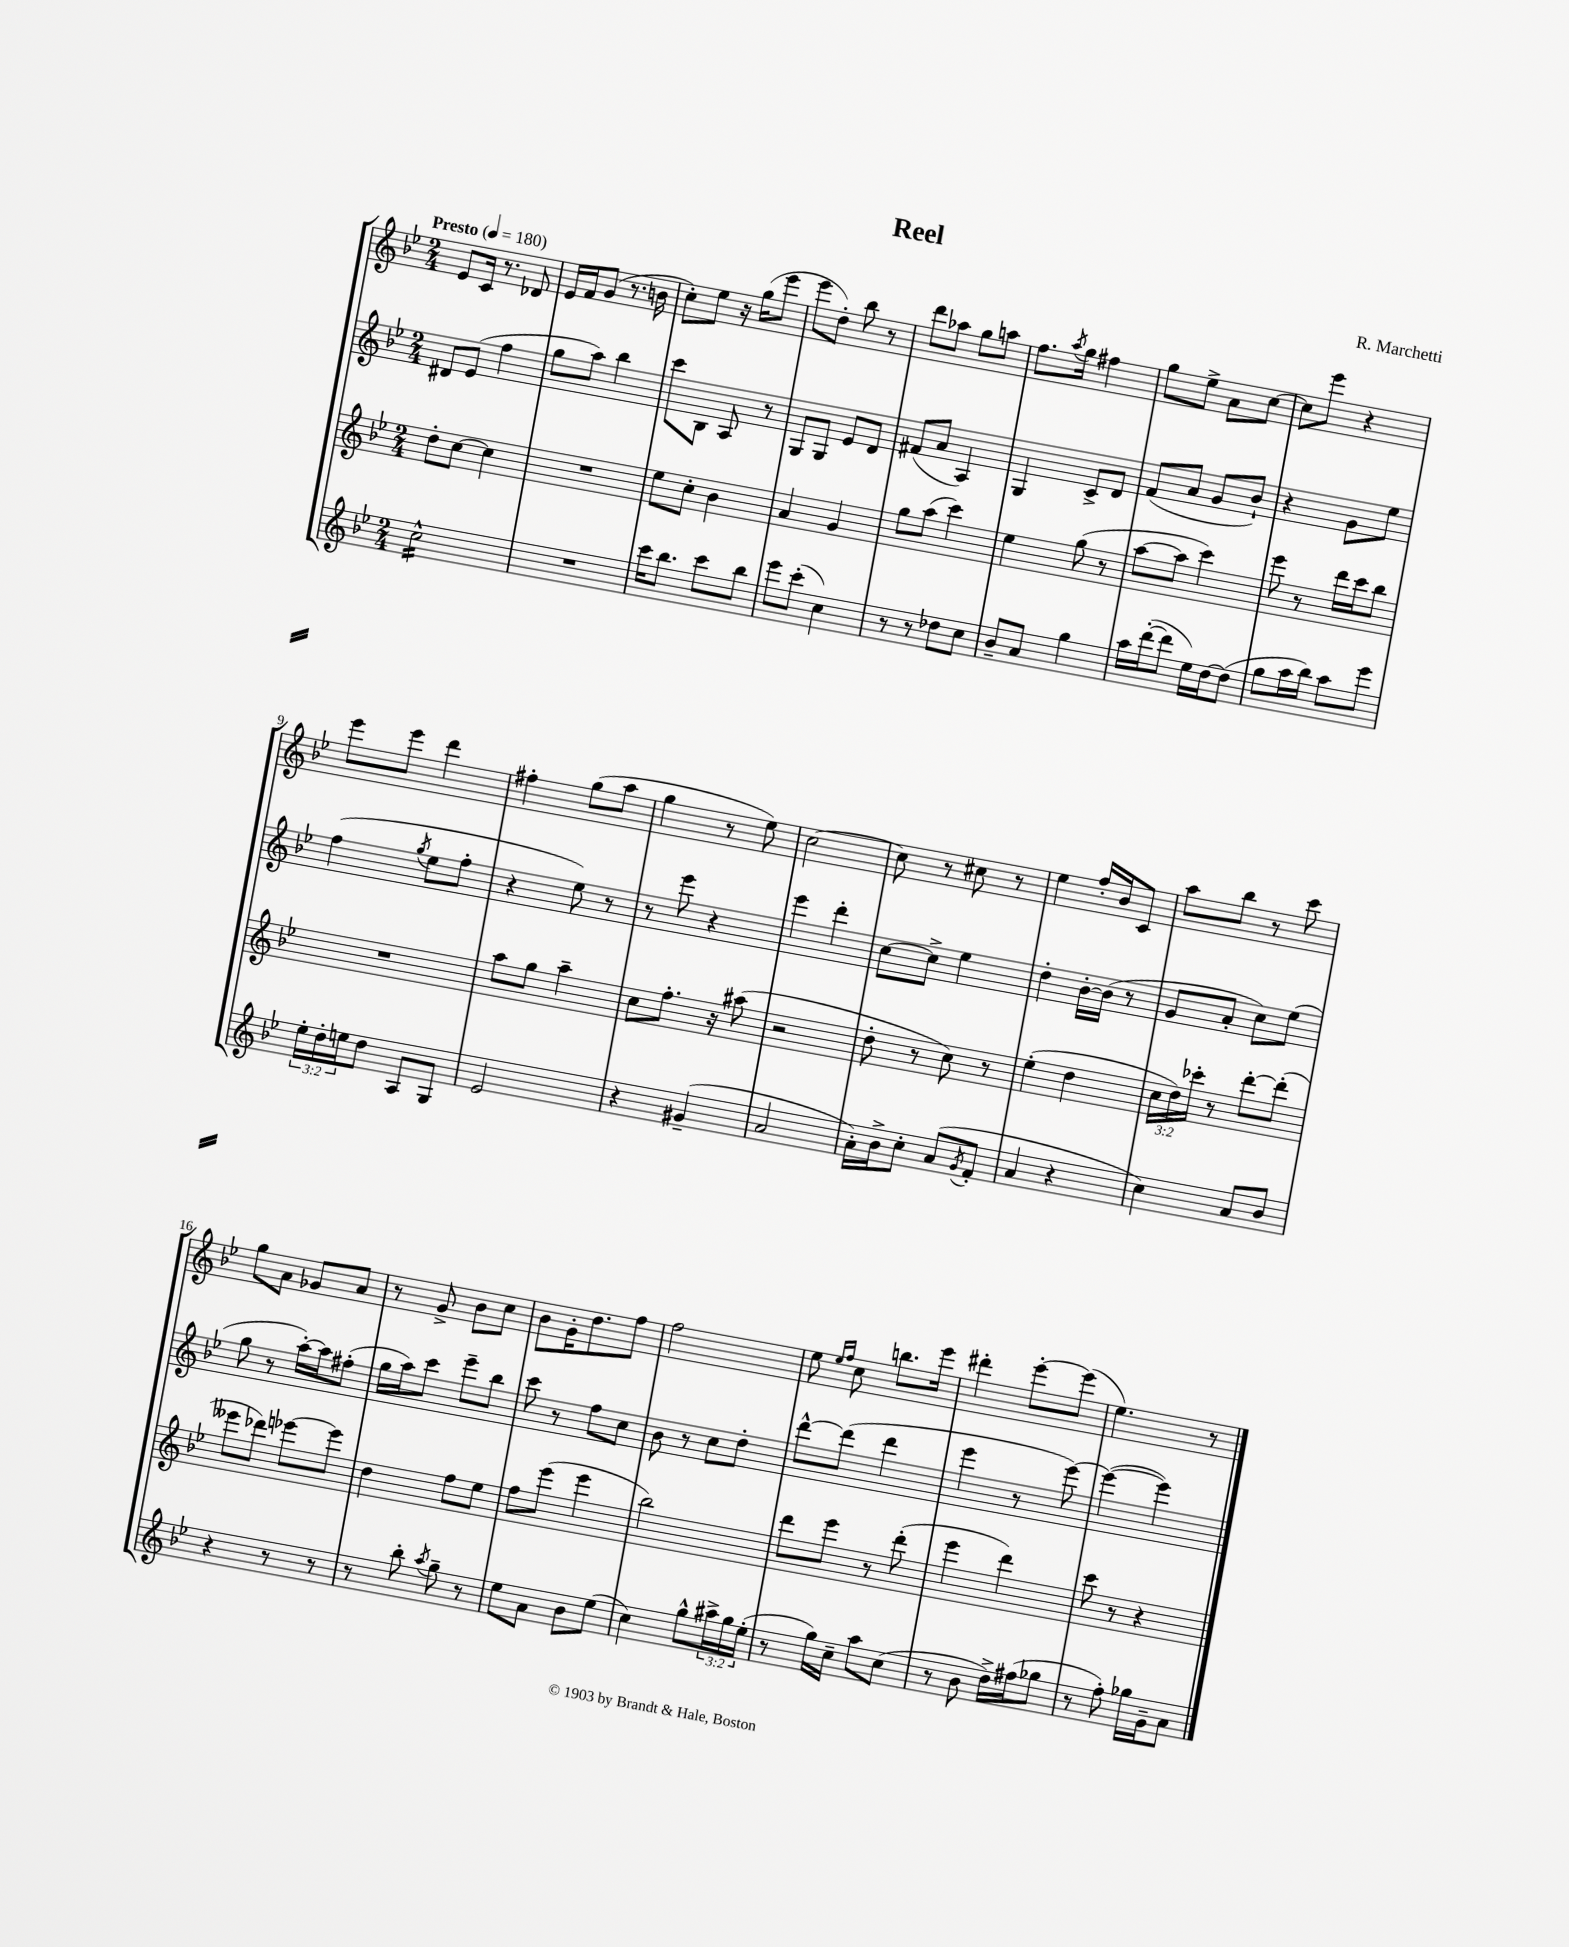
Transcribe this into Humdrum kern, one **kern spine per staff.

**kern	**kern	**kern	**kern
*staff4	*staff3	*staff2	*staff1
*clefG2	*clefG2	*clefG2	*clefG2
*k[b-e-]	*k[b-e-]	*k[b-e-]	*k[b-e-]
*M2/4	*M2/4	*M2/4	*M2/4
*MM180	*MM180	*MM180	*MM180
2cc^^\	8dd'\L	8d#/L	8e-/L
.	[8cc\J	(8e-/J	16c/Jk
.	.	.	8.r
.	4cc\]	4ff\	.
.	.	.	8d-/
=	=	=	=
2r	2r	8gg\L	16e-/LL
.	.	.	16f/J
.	.	8aa\J)	(8g/J
.	.	4bb-\	8.r
.	.	.	16b\
=	=	=	=
16ccc\LK	8ee-\L	8ccc\L	8cc'\L)
8.bb-\J	.	.	.
.	8cc'\J	8B-\J	8ee-\J
8ccc\L	4b-\	8A/	16r
.	.	.	(16gg\LK
8bb-\J	.	8r	8eee-\J
=	=	=	=
8eee-\L	4a/	8G/L	8eee-\L
(8ccc'\J	.	8G/J	8dd'\J)
4cc\)	4g/	8e-/L	8bb-\
.	.	8d/J	8r
=	=	=	=
8r	8gg\L	(8f#/L	8ddd\L
8r	(8aa\J	8a/J	8aa-\J
8dd-\L	4ccc\)	4A/)	8gg\L
8cc\J	.	.	8aa\J
=	=	=	=
8b-~/L	4ee-\	4G/	8.ff\L
8a/J	.	.	.
.	.	.	8qaa/
.	.	.	16gg\Jk
4gg\	(8gg\	8c^/L	4ff#\
.	8r	8d/J	.
=	=	=	=
16aa\LL	[8aa\L	(8f/L	8gg\L
([16ddd'\J	.	.	.
8ddd\]J	8aa\]J	8a/J	8ee-^\J
16ee-\LL)	4ccc\)	8g/L	8a\L
[16dd\J	.	.	.
(8dd\]J	.	8b-`/J)	[8cc\J
=	=	=	=
8gg\L	8eee-\	4r	8cc\]L
16aa\L	8r	.	8eee-\J
16bb-\JJ)	.	.	.
8aa\L	16ddd\LL	8g\L	4r
.	16ccc\J	.	.
8eee-\J	8bb-\J	8ee-\J	.
=	=	=	=
24ee-'\LL	2r	(4ff\	8eee-\L
24dd'\	.	.	.
24ee\J	.	.	.
8dd\J	.	.	8eee-\J
.	.	8qgg/	.
8A/L	.	8ee-\L	4ddd\
8G/J	.	8ff'\J	.
=	=	=	=
2e-/	8aa\L	4r	4ff#'\
.	8gg\J	.	.
.	4aa~\	8ee-\)	(8gg\L
.	.	8r	8aa\J
=	=	=	=
4r	8cc\L	8r	4gg\
.	8.ff'\J	8eee-\	.
(4g#~/	.	4r	8r
.	16r	.	.
.	(8aa#\	.	8ee-\)
=	=	=	=
2a/	2r	4eee-\	[2cc\
.	.	4ddd'\	.
=	=	=	=
16a'\LL)	8dd'\	[8cc\L	8cc\]
16b-^\J	.	.	.
8cc'\J	8r	8cc^\]J	8r
(8a/L	8cc\)	4ee-\	8cc#\
8qg/	.	.	.
8f'/J	8r	.	8r
=	=	=	=
4a/	(4ee-'\	4dd'\	4ee-\
4r	4dd\	[16b-'\LL	16ff'/LL
.	.	(16b-\]JJ	16b-/J
.	.	8r	8c/J
=	=	=	=
4cc\)	24cc\LL	8g/L	8aa\L
.	24dd\)	.	.
.	24ccc-'\JJ	.	.
.	8r	8a'/J	8bb-\J
8a/L	[8ddd'\L	8cc\L)	8r
8b-/J	(8ddd'\]J	(8ee-\J	8ccc\
=	=	=	=
4r	8eee--\L	8gg\	8gg\L
.	8ddd-\J)	8r	8a\J
8r	[8eee-\L	[16aa'\LL)	8g-/L
.	.	16aa\]J	.
8r	8eee-\]J	(8ff#'\J	8a/J
=	=	=	=
8r	4dd\	16gg\LL	8r
.	.	16aa\J)	.
8bb-'\	.	8ccc\J	8g^/
8qaa/	.	.	.
8gg~\	8ff\L	8eee-~\L	8b-\L
8r	8ee-\J	8bb-\J	8cc\J
=	=	=	=
8ee-\L	8ff\L	8ccc\	8b-\L
8a\J	(8eee-\J	8r	16g'\K
.	.	.	8.dd\
8b-\L	4eee-\	8ff\L	.
(8ee-\J	.	8cc\J	8ff\J
=	=	=	=
4cc\)	2bb-\)	8b-\	2ff\
.	.	8r	.
8gg^^\L	.	8cc\L	.
24aa#^\L	.	8dd'\J	.
24gg\	.	.	.
(24ee-'\JJ	.	.	.
=	=	=	=
8r	8ddd\L	[8ddd^^\L	8ee-\
.	.	.	16qqee-/LL
.	.	.	16qqff/JJ
16gg\LL)	8eee-\J	(8ddd\]J	8cc\
16cc~\JJ	.	.	.
8aa\L	8r	4ddd\	8.bb\L
(8cc\J	(8ddd'\	.	.
.	.	.	16eee-\Jk
=	=	=	=
8r	4eee-\	4eee-\	4ddd#'\
8b-\	.	.	.
16dd^\LL)	4ddd\)	8r	[8eee-'\L
(16ff#\J	.	.	.
8gg-\J	.	[8eee-\)	(8eee-\]J
=	=	=	=
8r	8ccc\	(4eee-\_	4.ee-\)
8ff'\)	8r	.	.
16gg-\LL	4r	4eee-\])	.
16g~\J	.	.	.
8a\J	.	.	8r
==	==	==	==
*-	*-	*-	*-
